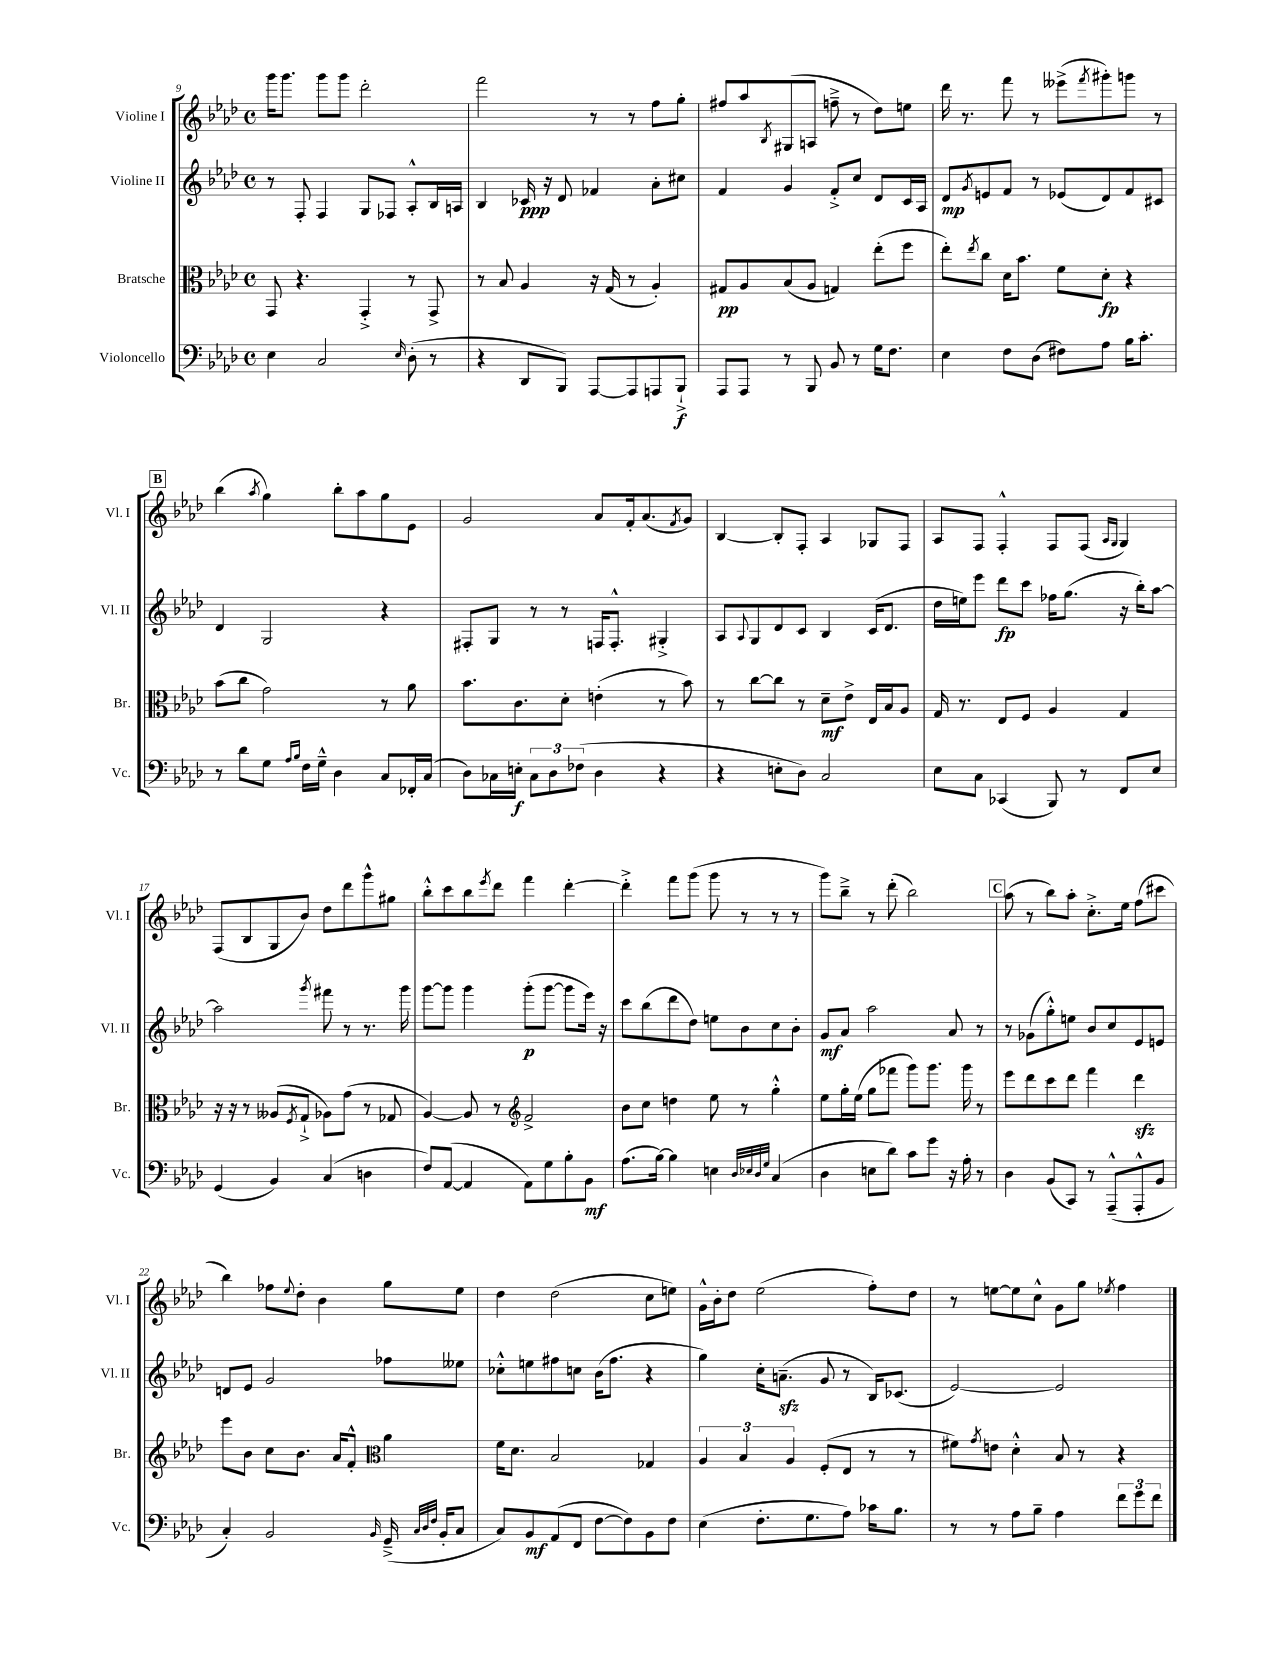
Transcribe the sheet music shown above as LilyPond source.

<<
\new StaffGroup <<
\new Staff = "s0" \with { instrumentName = "Violine I" shortInstrumentName = "Vl. I" } {
    \clef treble \key aes \major \defaultTimeSignature \time 4/4
    g'''16 g'''8. g'''8 g'''8 des'''2-. |
    f'''2 r8 r8 f''8 g''8-. |
    fis''8 aes''8 \acciaccatura { bes8 } gis8( a8 f''8---> r8 des''8) e''8 |
    des'''16 r8. f'''8 r8 eeses'''8->( \acciaccatura { f'''8 } gis'''8-.) g'''8 r8 |
    \mark \markup { \box "B" } bes''4( \acciaccatura { aes''8 } g''4) bes''8-. aes''8 g''8 ees'8 |
    g'2 aes'8 f'16-. aes'8.( \acciaccatura { f'8 } g'8) |
    bes4~ bes8-. f8-. aes4 ges8 f8 |
    aes8 f8 f4-.-^ f8 f8( \grace { aes16 g16 } g4) |
    f8( bes8 g8 bes'8) des''8 des'''8 g'''8-^ gis''8 |
    bes''8-.-^ c'''8 bes''8 \acciaccatura { ees'''8 } des'''8 f'''4 des'''4~-. |
    des'''4-.-> f'''8 g'''8( g'''8 r8 r8 r8 |
    g'''8) bes''8---> r8 des'''8-.( bes''2) |
    \mark \markup { \box "C" } aes''8( r8 bes''8) aes''8-. c''8.-.-> ees''16 f''8( cis'''8 |
    bes''4) fes''8 \appoggiatura { ees''8 } des''8-. bes'4 g''8 ees''8 |
    des''4 des''2( c''8 e''8) |
    g'16-^ bes'16-. des''8 ees''2( f''8-.) des''8 |
    r8 e''8~ e''8 c''8-^ g'8 g''8 \acciaccatura { ees''8 } f''4 \bar "|." |
}
\new Staff = "s1" \with { instrumentName = "Violine II" shortInstrumentName = "Vl. II" } {
    \clef treble \key aes \major \defaultTimeSignature \time 4/4
    r8 f8-. f4 g8 fes8 aes8-.-^ bes16 a16 |
    bes4 ces'16\ppp r16 des'8 fes'4 aes'8-. cis''8 |
    f'4 g'4 f'8-.-> c''8 des'8 c'16 aes16 |
    des'8\mp \acciaccatura { g'8 } e'8 f'8 r8 ees'8( des'8) f'8 cis'8 |
    \mark \markup { \box "B" } des'4 g2 r4 |
    fis8-. g8 r8 r8 f16 f8.-.-^ gis4-.-> |
    aes8 \appoggiatura { aes8 } g8 des'8 c'8 bes4 c'16( des'8. |
    des''16 e''16) ees'''8 des'''8\fp c'''8 fes''16 g''8.( r16 bes''16-.) aes''8~ |
    aes''2 \acciaccatura { g'''8 } fis'''8 r8 r8. g'''16 |
    g'''8~ g'''8 g'''4 g'''8-.\p( g'''8~ g'''8 ees'''16) r16 |
    c'''8 bes''8( des'''8 des''8) e''8 bes'8 c''8 bes'8-. |
    g'8\mf aes'8 aes''2 aes'8 r8 |
    \mark \markup { \box "C" } r8 ges'8( g''8-.-^) e''8 bes'8 c''8 ees'8 e'8 |
    d'8 ees'8 g'2 fes''8 eeses''8 |
    ces''8-.-^ e''8 fis''8 c''8 bes'16( fis''8. r4 |
    g''4) c''16-. a'8.--\sfz( g'8 r8 bes16) ces'8.( |
    ees'2~) ees'2 \bar "|." |
}
\new Staff = "s2" \with { instrumentName = "Bratsche" shortInstrumentName = "Br." } {
    \clef alto \key aes \major \defaultTimeSignature \time 4/4
    g,8 r4. g,4-.-> r8 g,8-> |
    r8 bes8 aes4 r16 g16( r8 aes4-.) |
    gis8\pp aes8 bes8( aes8 g4) ees''8-.( f''8 |
    ees''8-.) \acciaccatura { ees''8 } c''8 des'16 bes'8. f'8 des'8-.\fp r4 |
    \mark \markup { \box "B" } bes'8( c''8 g'2) r8 aes'8 |
    bes'8. c'8. des'8-. e'4-.( r8 bes'8) |
    r8 c''8~ c''8 r8 des'8--\mf ees'8-> ees16 bes16 aes8 |
    g16 r8. ees8 f8 aes4 g4 |
    r16 r16 r8 aeses8( \acciaccatura { f8 } g8-!-> aes8) g'8( r8 ges8 |
    aes4~) aes8 r8 \clef treble f'2-> |
    bes'8 c''8 d''4 ees''8 r8 g''4-.-^ |
    ees''8 g''16-. ees''16( g''8 fes'''8 g'''8) g'''8. g'''16 r8 |
    \mark \markup { \box "C" } ees'''8 des'''8 c'''8 des'''8 f'''4 des'''4\sfz |
    ees'''8 bes'8 c''8 bes'8. aes'16 f'8-.-^ \clef alto aes'4 |
    f'16 des'8. bes2 ges4 |
    \tuplet 3/2 { aes4 bes4 aes4 } f8-.( ees8 r8 r8 |
    fis'8) \acciaccatura { g'8 } e'8 des'4-.-^ bes8 r8 r4 \bar "|." |
}
\new Staff = "s3" \with { instrumentName = "Violoncello" shortInstrumentName = "Vc." } {
    \clef bass \key aes \major \defaultTimeSignature \time 4/4
    ees4 c2 \grace { ees16 } des8-.( r8 |
    r4 des,8 bes,,8) aes,,8~ aes,,8 a,,8 bes,,8-!->\f |
    aes,,8 aes,,8 r8 bes,,8 bes,8 r8 g16 f8. |
    ees4 f8 des8( fis8) aes8 bes16 c'8.-. |
    \mark \markup { \box "B" } r8 des'8 g8 \grace { aes16 bes16 } f16 g16---^ des4 c8 fes,16-. c16( |
    des8) ces16 e16-.\f \tuplet 3/2 { ces8 des8 fes8( } des4 r4 |
    r4 e8-. des8) c2 |
    ees8 c8 ces,4( bes,,8) r8 f,8 ees8 |
    g,4( bes,4) c4( d4 |
    f8) aes,8~( aes,4 aes,8) g8 bes8-. bes,8\mf |
    aes8.( bes16~) bes4 e4 \grace { des32 ees32 des32 g32 } c4( |
    des4 e8 des'8) c'8 g'8 r16 aes16-. r8 |
    \mark \markup { \box "C" } des4 bes,8( c,8) r8 aes,,8---^( aes,,8-.-^ bes,8 |
    c4-.) bes,2 \grace { bes,16 } g,16--->( \grace { c32 des32 f32 } bes,16-. c8 |
    c8) bes,8\mf aes,8( f,8 f8~ f8) bes,8 f8 |
    ees4( f8.-. g8. aes8) ces'16 bes8. |
    r8 r8 aes8 bes8-- aes4 \tuplet 3/2 { f'8 g'8 f'8 } \bar "|." |
}
>>
>>
\layout { \context { \Score currentBarNumber = #9 } }
